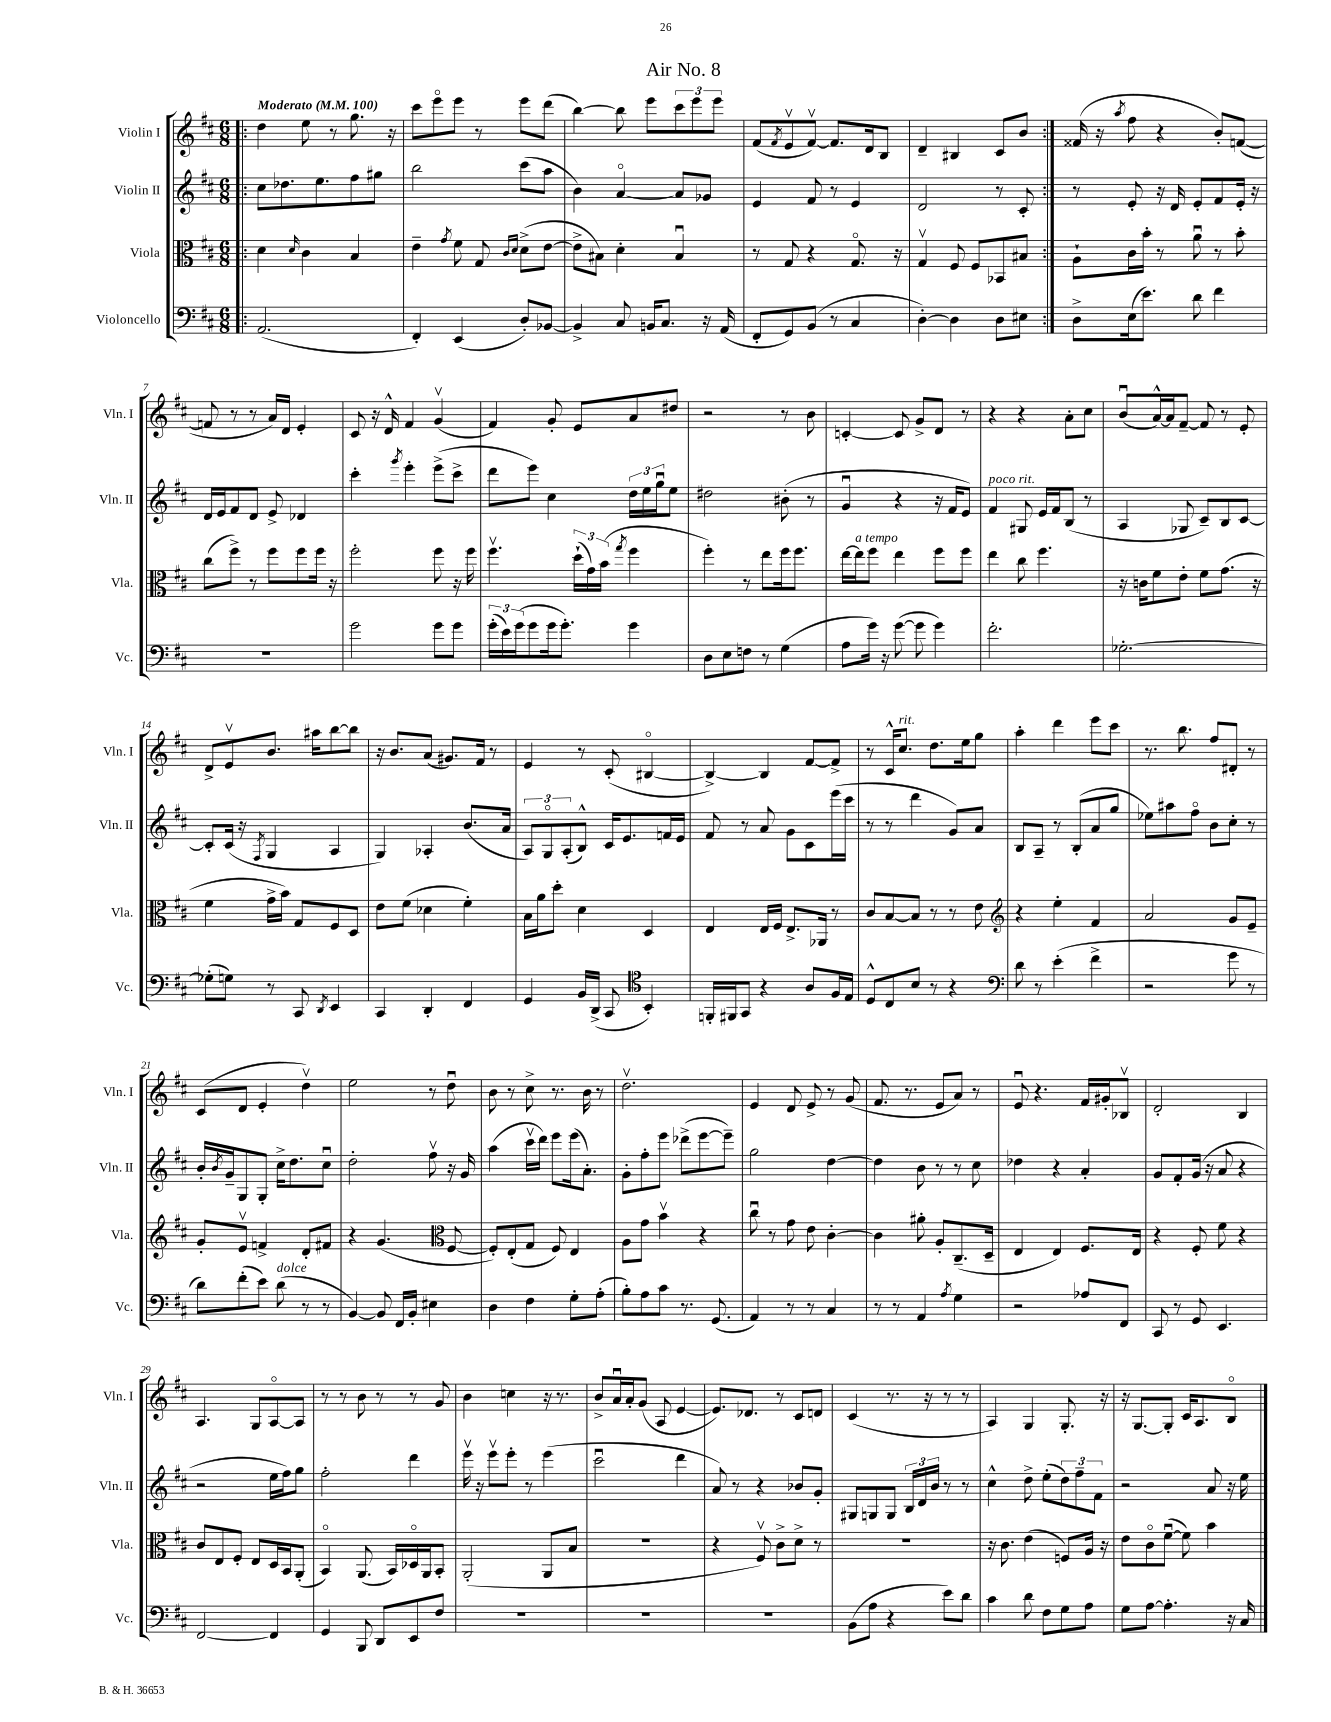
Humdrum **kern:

**kern	**kern	**kern	**kern
*staff4	*staff3	*staff2	*staff1
*clefF4	*clefC3	*clefG2	*clefG2
*k[f#c#]	*k[f#c#]	*k[f#c#]	*k[f#c#]
*M6/8	*M6/8	*M6/8	*M6/8
*MM100	*MM100	*MM100	*MM100
=!|:	=!|:	=!|:	=!|:
(2.AA	4d	8cc#	4dd
.	.	8.dd-	.
.	16qqd	.	.
.	4c#	.	8ee
.	.	8.ee	.
.	.	.	8r
.	4B	8ff#	8.gg
.	.	8gg#	.
.	.	.	16r
=	=	=	=
4FF#')	4e~	2bb	8ccc#
.	.	.	8eeeo
.	8qg	.	.
(4EE	8f#	.	8eee
.	8G	.	8r
.	16qqc#	.	.
.	16qqd	.	.
8D')	(8d^	(8ccc#	8eee
[8BB-	[8e	8aa	(8ddd
=	=	=	=
4BB-^]	8e^]	4b)	[4bb)
.	8B#)	.	.
8C#	4d'	[4ao	8bb]
16BB	.	.	8eee
8.C#	.	.	.
.	4B#u	8a]	12ccc#
.	.	.	12eee
16r	.	8g-	.
.	.	.	12eee
(16AA	.	.	.
=	=	=	=
8FF#'	8r	4e	(8f#
.	.	.	8qf#
8GG)	8G	.	8ev
(8BB	4r	8f#	[8f#v)
8r	.	8r	8.f#]
4C#	8.Go	4e	.
.	.	.	16d
.	.	.	8B
.	16r	.	.
=	=	=	=
[4D')	4Gv	2d	4d~
4D]	8F#	.	4B#
.	8F#	.	.
8D	8BB-	8r	8c#
8E#	8B#	8c#'	8b
=:|!	=:|!	=:|!	=:|!
8D^	8A`	8r	(16f##
.	.	.	16r
.	.	.	8qaa
(16E	16c#	8e'	8ff#
8.e)	16b'	.	.
.	8r	16r	4r
.	.	16d	.
8d	8au	8e'	.
4f#	8r	8f#	8b')
.	8b'	16e'	([8f
.	.	16r	.
=	=	=	=
2.r	(8cc#	16d	8f]
.	.	16e	.
.	8ff#^)	8f#	8r
.	8r	8d	8r
.	8ff#	8e^	16a)
.	.	.	16d
.	8ff#	4d-	4e'
.	16ff#	.	.
.	16r	.	.
=	=	=	=
2g	2ff#'	4ccc#'	8c#
.	.	.	16r
.	.	.	16d^^
.	.	8qggg	.
.	.	4eee'	4f#
8g	8ff#	(8eee^	(4gv
8g	16r	8ccc#^	.
.	16ff#	.	.
=	=	=	=
(24g'	4.ff#v	8ddd	4f#)
24e)	.	.	.
(24g	.	.	.
8g	.	8eee)	.
16g	.	4cc#	8g'
8.g')	.	.	.
.	(24dd`	.	8e
.	24g)	.	.
.	(24b	.	.
.	8qgg	.	.
4g	4ff#	24dd	8a
.	.	24ee	.
.	.	24ggu	.
.	.	8ee	8dd#
=	=	=	=
8D	4ff#')	2dd#	2r
8E	.	.	.
8F	8r	.	.
8r	8ee	.	.
(4G	16ff#	(8b#'	8r
.	8.ff#	.	.
.	.	8r	8b
=	=	=	=
8A	[16ee	4gu	[4c'
.	16ee]	.	.
16g)	8ff#	.	.
16r	.	.	.
([8g	4ee	4r	8c]
8g]	.	.	8g^
4g)	8ff#	16r	8d
.	.	16f#	.
.	8ff#	8e)	8r
=	=	=	=
2.f#'	4ee	4f#	4r
.	8cc#	8G#	4r
.	4.ff#	16e	.
.	.	16f#	.
.	.	(8B	8a'
.	.	8r	8cc#
=	=	=	=
[2.G-'	16r	4A	(8bu
.	16c	.	.
.	8f#	.	[16a^^)
.	.	.	16a]
.	8e'	8G-	[8f#~
.	8f#	8c#~)	8f#]
.	(8.g	8B	8r
.	.	[8c#	8e'
.	16r	.	.
=	=	=	=
(8G-']	4f#	8c#']	8d^
8G)	.	(16c#	8ev
.	.	16r	.
.	.	8qF#	.
8r	16g^	4G	8.b
.	16b)	.	.
8CC#	8G	.	.
.	.	.	16aa#
8qDD	.	.	.
4EE	8F#	4A	[8bb
.	8D	.	8bb]
=	=	=	=
4CC#	8e	4G)	16r
.	.	.	8.b
.	(8f#	.	.
4DD'	4d-	4A-'	(8a
.	.	.	8.g#)
4FF#	4f#')	(8.b	.
.	.	.	16f#
.	.	.	8r
.	.	16a	.
=	=	=	=
4GG	16B	12A)	4e
.	16a	.	.
.	.	12Go	.
.	8dd'	.	.
.	.	(12A'	.
16BB	4d	8B^^)	8r
(16DD^	.	.	.
8CC#	.	16c#	(8c#'
.	.	8.e	.
*clefC4	*	*	*
4BB')	4D	.	[4B#o
.	.	16f	.
.	.	16e	.
=	=	=	=
16FF'	4E	8f#	4B#^_)
16FF#	.	.	.
8GG	.	8r	.
4r	16E	8a	4B#]
.	16F#	.	.
.	8.E^	8g	.
8A	.	8c#	[8f#
.	16AA-	.	.
16F#	8r	(16eee	8f#^]
16E	.	16ccc#	.
=	=	=	=
8D^^	8c#	8r	8r
8C#	[8B	8r	16c#^^
.	.	.	8.cc#
8B	8B]	4ddd	.
8r	8r	.	8.dd
4r	8r	8g)	.
.	.	.	16ee
.	8e	8a	8gg
=	=	=	=
*clefF4	*clefG2	*	*
8d	4r	8B	4aa'
8r	.	8A~	.
(4e'	4ee'	8r	4ddd
.	.	(8B'	.
4f#^	4f#	8a	8eee
.	.	8gg	8ccc#
=	=	=	=
2r	2a	8ee-)	8.r
.	.	8aa#	.
.	.	.	8.bb
.	.	8ff#o	.
.	.	8b	8ff#
8g	8g	8cc#'	8d#'
8r	8e~	8r	8r
=	=	=	=
8d)	8g'	16b'	(8c#
.	.	8qb	.
.	.	16g~	.
(8f#'	8ev	8G	8d
8e)	4f^	8G'	4e'
(8d	.	16cc#^	.
.	.	8.dd	.
8r	8d'	.	4ddv)
8r	8f#	8cc#u	.
=	=	=	=
[4BB)	4r	2dd'	2ee
8BB]	(4.g	.	.
16FF#	.	.	.
16BB'	.	.	.
4E#	.	8ff#v	8r
*	*clefC3	*	*
.	[8F#	16r	8ddu
.	.	16g	.
=	=	=	=
4D	8F#'])	(4aa	8b
.	(8E'	.	8r
4F#	8G	16ccc#v	8cc#^
.	.	16ddd)	.
.	8F#)	8eee	8.r
8G'	4E	(16eee	.
.	.	8.a')	16b
(8A'	.	.	8r
=	=	=	=
8B')	8A	8g'	2.ddv
8A	8g	8ff#'	.
8c#	4bv	8eee	.
8.r	.	(8ddd-^	.
.	4r	[8eee	.
(8.GG	.	.	.
.	.	8eee~])	.
=	=	=	=
4AA)	8cc#u	2gg	4e
.	8r	.	.
8r	8g	.	8d
8r	8e	.	8e^
4C#	[4c#'	[4dd	8r
.	.	.	(8g
=	=	=	=
8r	4c#]	4dd]	8.f#
8r	.	.	.
.	.	.	8.r
4AA	8a#'	8b	.
.	8A'	8r	8e
8qA	.	.	.
4G	(8.C#~	8r	8a)
.	.	8cc#	8r
.	16D~	.	.
=	=	=	=
2r	4E	4dd-	8eu
.	.	.	4.r
.	4E)	4r	.
8A-	8.F#	4a'	16f#
.	.	.	16g#'
8FF#	.	.	8B-v
.	16E	.	.
=	=	=	=
8CC#	4r	8g	2d'
8r	.	8f#'	.
8GG	8F#'	(16g	.
.	.	16r	.
4.EE	8f#	8a	.
.	4r	4r	4B
=	=	=	=
[2FF#	8c#	2r	4.A
.	8E	.	.
.	8F#'	.	.
.	8E	.	8G
4FF#]	16D	16ee	[8Ao
.	16BB	16ff#)	.
.	(8AA'	8gg	8A]
=	=	=	=
4GG	4BBo)	2ff#'	8r
.	.	.	8r
8BBB	(8.AA	.	8b
8DD	.	.	8r
.	16BB)	.	.
8EE	16D-o	4ddd	8r
.	16AA	.	.
8F#	8BB'	.	8g
=	=	=	=
2.r	(2AA'	16eeev	4b
.	.	16r	.
.	.	8eeev	.
.	.	8eee'	4cc
.	.	8r	.
.	8AA	(4eee	16r
.	.	.	8.r
.	8B	.	.
=	=	=	=
2.r	2.r	2ccc#u	8b^
.	.	.	16au
.	.	.	16a'
.	.	.	(8g
.	.	.	8A
.	.	4ddd	[4e
=	=	=	=
2.r	4r	8a)	8.e])
.	.	8r	.
.	.	.	8.d-
.	8F#v)	4r	.
.	8c#^	.	8r
.	8d^	8b-	8c#
.	8r	8g'	8d
=	=	=	=
(8BB	2.r	8G#	(4c#
8A	.	8G	.
4r	.	8G	8.r
.	.	24B	.
.	.	24d	.
.	.	.	16r
.	.	24b	.
8e)	.	8r	8r
8d	.	8r	8r
=	=	=	=
4c#	16r	4cc#^^	4A)
.	8.c#	.	.
8d	(4e	8dd^	4G
8F#	.	(8ee'	.
8G	8F)	12dd)	8.G'
.	.	12ff#~	.
8A	16A	.	.
.	.	12f#	.
.	16r	.	16r
=	=	=	=
8G	8e	2r	16r
.	.	.	[8.G
[8A	8c#o	.	.
4.A']	([8f#u	.	8G']
.	8f#])	.	16c#
.	.	.	8.A
.	4b	8a	.
16r	.	16r	8Bo
16C#	.	16ee	.
==	==	==	==
*-	*-	*-	*-
